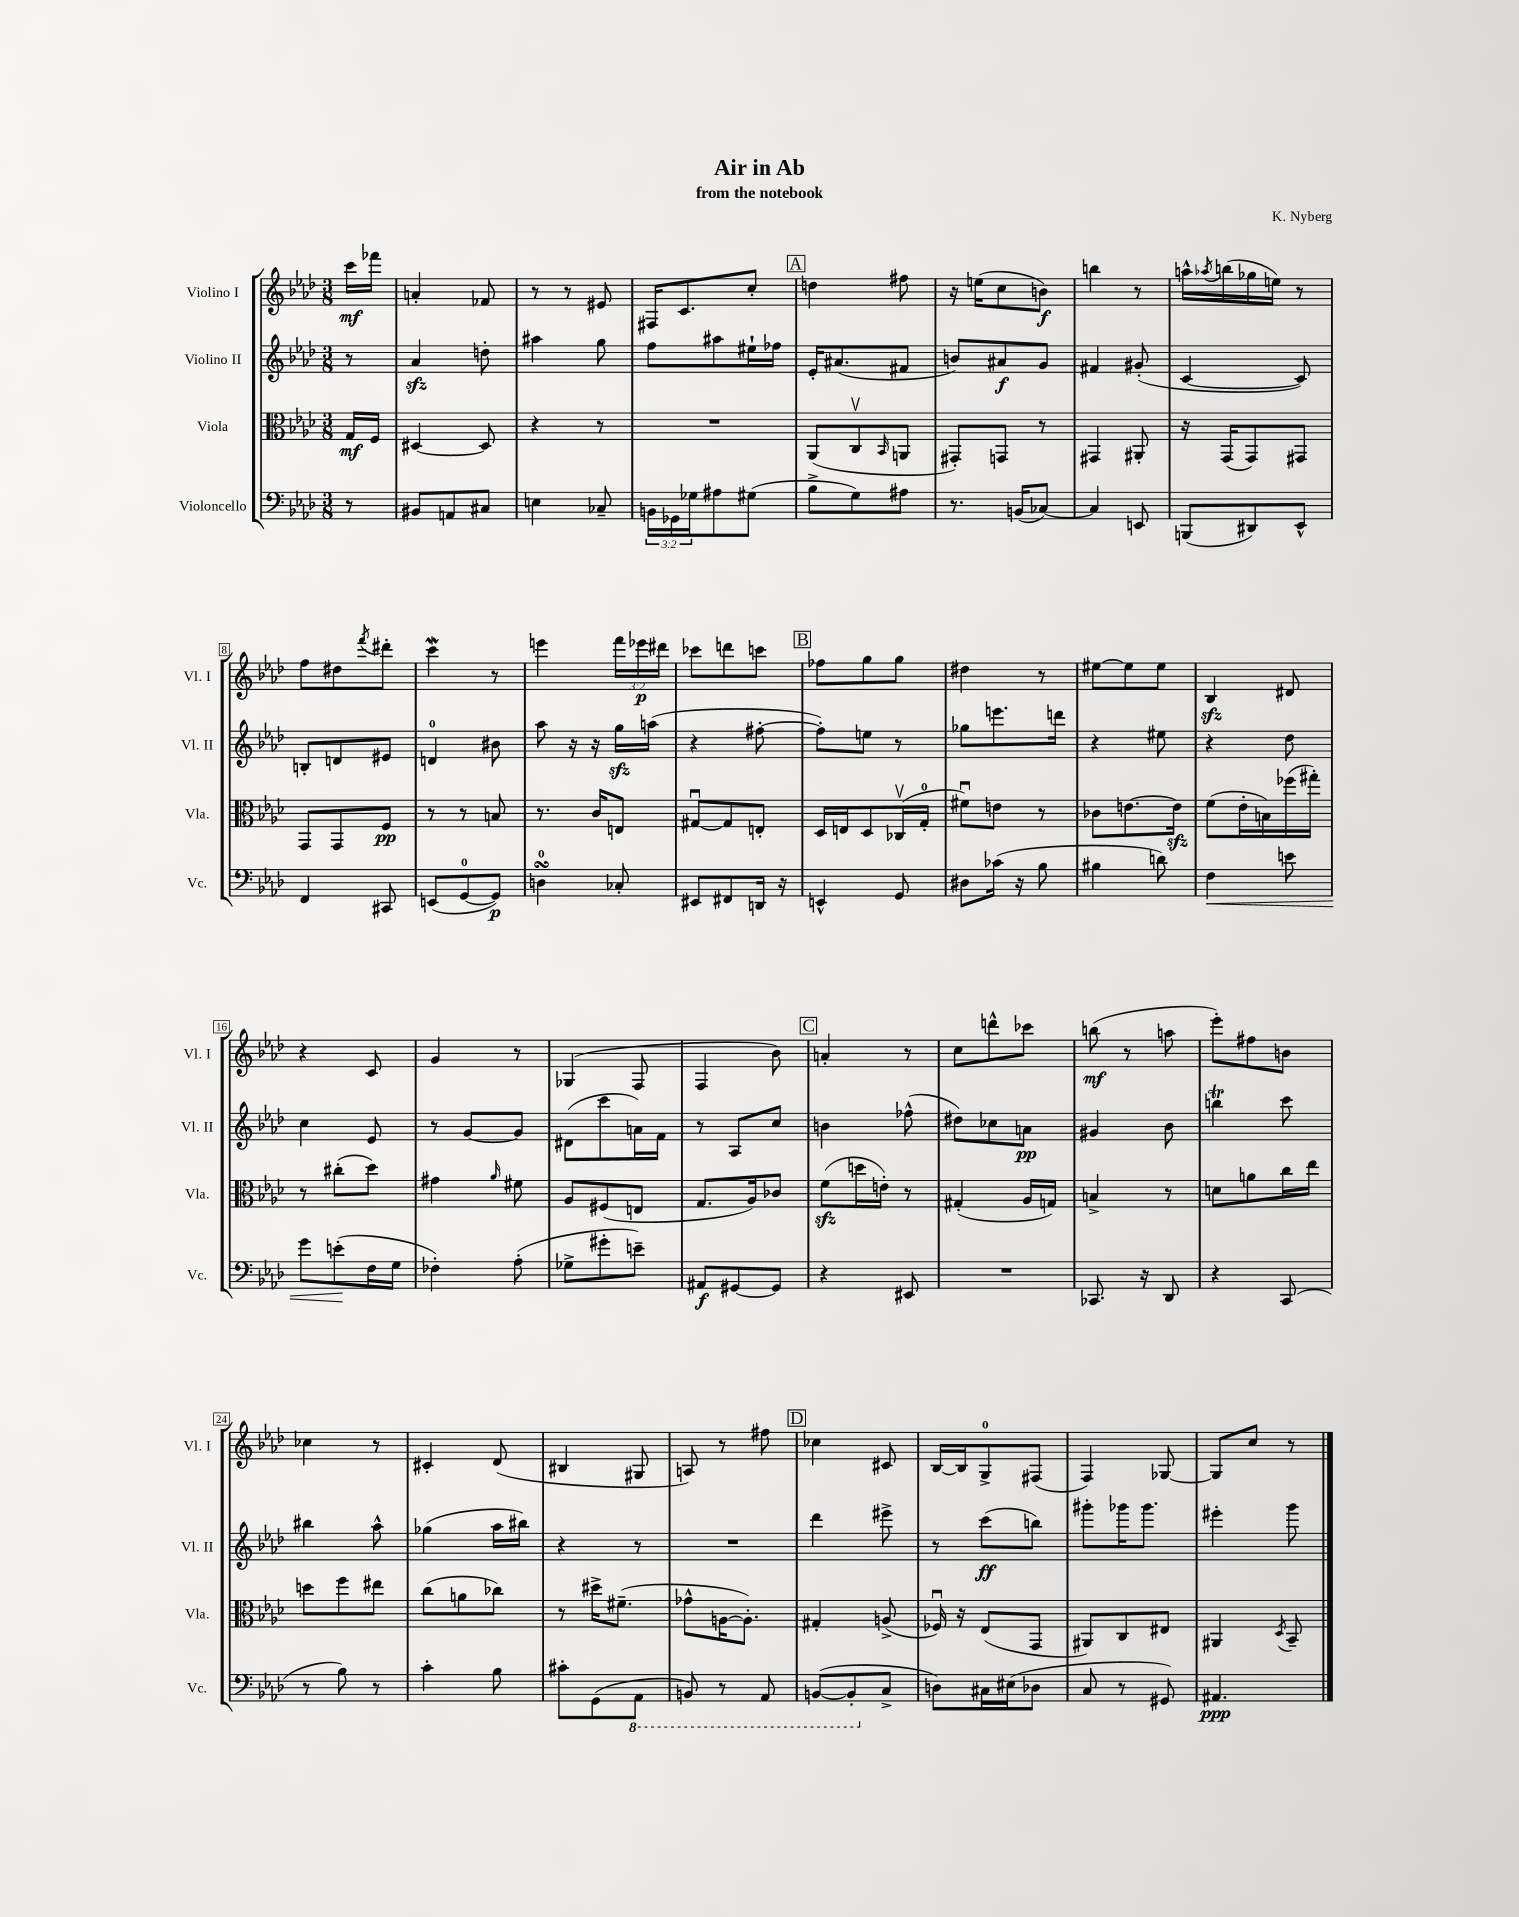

**kern	**dynam	**kern	**dynam	**kern	**dynam	**kern	**dynam
*part4	*part4	*part3	*part3	*part2	*part2	*part1	*part1
*staff4	*staff4	*staff3	*staff3	*staff2	*staff2	*staff1	*staff1
*I"Violoncello	*	*I"Viola	*	*I"Violino II	*	*I"Violino I	*
*I'Vc.	*	*I'Vla.	*	*I'Vl. II	*	*I'Vl. I	*
*clefF4	*	*clefC3	*	*clefG2	*	*clefG2	*
*k[b-e-a-d-]	*	*k[b-e-a-d-]	*	*k[b-e-a-d-]	*	*k[b-e-a-d-]	*
*M3/8	*	*M3/8	*	*M3/8	*	*M3/8	*
=	=	=	=	=	=	=	=
8r	.	16G/LL	mf	8r	.	16ccc\LL	mf
.	.	16F/JJ	.	.	.	16fff-X\JJ	.
=1	=1	=1	=1	=1	=1	=1	=1
8BB#X/L	.	[4D#X/	.	4a-zz/	.	4an'/	.
8AAn/	.	.	.	.	.	.	.
8C#X/J	.	8D#/]	.	8ddn'\	.	8f-X/	.
=2	=2	=2	=2	=2	=2	=2	=2
4En\	.	4r	.	4aa#X\	.	8r	.
.	.	.	.	.	.	8r	.
8C-X~/	.	8r	.	8gg\	.	8e#X/	.
=3	=3	=3	=3	=3	=3	=3	=3
24BBn\LL	.	4.r	.	8ff\L	.	16F#X/KL	.
24GG-X\	.	.	.	.	.	.	.
.	.	.	.	.	.	8.c/	.
24G-X\J	.	.	.	.	.	.	.
8A#X\	.	.	.	8aa#X\	.	.	.
(8G#X\J	.	.	.	16ee#X`\L	.	8cc'/J	.
.	.	.	.	16ff-X\JJ	.	.	.
!!LO:REH:place=s1:t=A
=4	=4	=4	=4	=4	=4	=4	=4
8B-^\L	.	(8AA-/L	.	16e-'/KL	.	4ddn\	.
.	.	.	.	(8.a#X/	.	.	.
8G\)	.	8Cv/	.	.	.	.	.
.	.	16qqBB-/	.	.	.	.	.
8A#X\J	.	8AAn/J	.	8f#X/J	.	8ff#X\	.
=5	=5	=5	=5	=5	=5	=5	=5
8.r	.	8GG#X'/L)	.	8bn/L)	.	16r	.
.	.	.	.	.	.	(16een\KL	.
.	.	8GGn/J	.	8a#X/	f	8cc\	.
(16BBn/KL	.	.	.	.	.	.	.
[8C-X/J)	.	8r	.	8g/J	.	8bn\J)	f
=6	=6	=6	=6	=6	=6	=6	=6
4C-/]	.	4GG#X/	.	4f#X/	.	4bbn\	.
8EEn/	.	8AA#X'/	.	(8g#X'/	.	8r	.
=7	=7	=7	=7	=7	=7	=7	=7
(8BBBn/L	.	16r	.	[4c/	.	16aan^^\LL	.
.	.	.	.	.	.	8qaa-X/	.
.	.	(16GG/KL	.	.	.	(16bbn\	.
8DD#X/)	.	8GG/)	.	.	.	16gg-X\	.
.	.	.	.	.	.	16een\JJ)	.
8EE-^^/J	.	8GG#X/J	.	8c/])	.	8r	.
!!LO:LB:g=z
=8	=8	=8	=8	=8	=8	=8	=8
4FF/	.	8GG/L	.	8Bn'/L	.	8ff\L	.
.	.	8GG/	.	8dn/	.	8dd#X\	.
.	.	.	.	.	.	8qfff/	.
8CC#X/	.	8F/J	pp	8e#X/J	.	8ddd#X'\J	.
=9	=9	=9	=9	=9	=9	=9	=9
(8EEn/L	.	8r	.	4dn/	.	4cccW\	.
[8GG/	.	8r	.	.	.	.	.
8GG/J])	p	8Bn/	.	8b#X\	.	8r	.
=10	=10	=10	=10	=10	=10	=10	=10
4DnsSsS\	.	8.r	.	8aa-\	.	4eeen\	.
.	.	.	.	16r	.	.	.
.	.	16c/KL	.	16r	.	.	.
8C-X'/	.	8En/J	.	16ggzz\LL	.	24fff\LL	.
.	.	.	.	.	.	24eee-X\	p
.	.	.	.	(16aan\JJ	.	.	.
.	.	.	.	.	.	24ddd#X\JJ	.
=11	=11	=11	=11	=11	=11	=11	=11
8EE#X/L	.	[8G#Xu/L	.	4r	.	8ccc-X\L	.
8FF#X/	.	8G#/]	.	.	.	8dddn\	.
16DDn/Jk	.	8En'/J	.	[8ff#X'\	.	8cccn\J	.
16r	.	.	.	.	.	.	.
!!LO:REH:place=s1:t=B
=12	=12	=12	=12	=12	=12	=12	=12
4EEn^^/	.	16D-/LL	.	8ff#'\L])	.	8ff-X\L	.
.	.	16En/J	.	.	.	.	.
.	.	8D-/	.	8een\J	.	8gg\	.
8GG/	.	(16C-Xv/L	.	8r	.	8gg\J	.
.	.	16G'/JJ	.	.	.	.	.
=13	=13	=13	=13	=13	=13	=13	=13
8D#X\L	.	8f#Xu\L)	.	8gg-X\L	.	4dd#X\	.
(16c-X\Jk	.	8en\J	.	8.eeen\	.	.	.
16r	.	.	.	.	.	.	.
8B-\	.	8r	.	.	.	8r	.
.	.	.	.	16dddn\Jk	.	.	.
=14	=14	=14	=14	=14	=14	=14	=14
4B#X\	.	8c-X\L	.	4r	.	[8ee#X\L	.
.	.	[8.en\	.	.	.	8ee#\]	.
8dn\)	.	.	.	8ee#X\	.	8ee#\J	.
.	.	16ezz\Jk]	.	.	.	.	.
=15	=15	=15	=15	=15	=15	=15	=15
!	!LO:HP:b	!	!	!	!	!	!
4F\	<	(8f\L	.	4r	.	4B-zz/	.
.	.	16e-'\L	.	.	.	.	.
.	.	16Bn\)	.	.	.	.	.
8en\	.	(16ff-X\	.	8dd-\	.	8d#X/	.
.	.	16gg#X'\JJ)	.	.	.	.	.
!!LO:LB:g=z
=16	=16	=16	=16	=16	=16	=16	=16
8g\L	.	8r	.	4cc\	.	4r	.
(8en'\	.	(8cc#X'\L	.	.	.	.	.
16F\L	[	8dd-\J)	.	8e-/	.	8c/	.
16G\JJ	.	.	.	.	.	.	.
=17	=17	=17	=17	=17	=17	=17	=17
4F-X'\)	.	4g#X\	.	8r	.	4g/	.
.	.	.	.	[8g/L	.	.	.
.	.	16qqa-/	.	.	.	.	.
(8A-'\	.	8f#X\	.	8g/J]	.	8r	.
=18	=18	=18	=18	=18	=18	=18	=18
8G-X^\L	.	8A-/L	.	(8d#X\L	.	(4G-X/	.
8g#X'\	.	(8F#X/	.	8ccc\	.	.	.
8en~\J)	.	8En/J	.	16an\L)	.	8F/	.
.	.	.	.	16f\JJ	.	.	.
=19	=19	=19	=19	=19	=19	=19	=19
8AA#X/L	f	8.G/L	.	8r	.	4F/	.
[8GG#X/	.	.	.	8A-/L	.	.	.
.	.	16A-/k)	.	.	.	.	.
8GG#/J]	.	8c-X/J	.	8cc/J	.	8b-\)	.
!!LO:REH:place=s1:t=C
=20	=20	=20	=20	=20	=20	=20	=20
4r	.	(8fzz\L	.	4bn\	.	4an'/	.
.	.	16ddn\L	.	.	.	.	.
.	.	16en'\JJ)	.	.	.	.	.
8EE#X/	.	8r	.	(8ff-X^^\	.	8r	.
=21	=21	=21	=21	=21	=21	=21	=21
4.r	.	(4G#X'/	.	8dd#X\L)	.	8cc\L	.
.	.	.	.	8cc-X\	.	8dddn^^\	.
.	.	16A-/LL	.	8an\J	pp	8ccc-X\J	.
.	.	16Gn/JJ)	.	.	.	.	.
=22	=22	=22	=22	=22	=22	=22	=22
8.CC-X/	.	4Bn^/	.	4g#X/	.	(8bbn\	mf
.	.	.	.	.	.	8r	.
16r	.	.	.	.	.	.	.
8DD-/	.	8r	.	8b-\	.	8aan\	.
=23	=23	=23	=23	=23	=23	=23	=23
4r	.	8dn\L	.	4bbnt\	.	8eee-'\L)	.
.	.	8an\	.	.	.	8ff#X\	.
(8CC/	.	16cc\L	.	8ccc\	.	8bn\J	.
.	.	16ee-\JJ	.	.	.	.	.
!!LO:LB:g=z
=24	=24	=24	=24	=24	=24	=24	=24
8r	.	8ddn\L	.	4bb#X\	.	4cc-X\	.
8B-\)	.	8ff\	.	.	.	.	.
8r	.	8ee#X\J	.	8aa-^^\	.	8r	.
=25	=25	=25	=25	=25	=25	=25	=25
4c'\	.	(8cc\L	.	(4gg-X\	.	4c#X'/	.
.	.	8an\	.	.	.	.	.
8B-\	.	8cc-X\J)	.	16aa-\LL	.	(8d-/	.
.	.	.	.	16bb#X\JJ)	.	.	.
=26	=26	=26	=26	=26	=26	=26	=26
8c#X'\L	.	8r	.	4r	.	4B#X/	.
(8GG\	.	16dd#X^\KL	.	.	.	.	.
.	.	(8.f#X~\J	.	.	.	.	.
*8ba	*	*	*	*	*	*	*
8AAA-\J	.	.	.	8r	.	8G#X/	.
=27	=27	=27	=27	=27	=27	=27	=27
8BBBn/)	.	8g-X^^\L	.	4.r	.	8An/)	.
8r	.	[16An\K	.	.	.	8r	.
.	.	8.A'\J])	.	.	.	.	.
8AAA-/	.	.	.	.	.	8ff#X\	.
!!LO:REH:place=s1:t=D
=28	=28	=28	=28	=28	=28	=28	=28
([8BBBn/L	.	4G#X'/	.	4ddd-\	.	4cc-X\	.
8BBB'/]	.	.	.	.	.	.	.
*X8ba	*	*	*	*	*	*	*
8C^/J	.	(8An^/	.	8eee#X^\	.	8c#X/	.
=29	=29	=29	=29	=29	=29	=29	=29
8Dn\L)	.	16F-Xu/)	.	8r	.	[16B-/LL	.
.	.	16r	.	.	.	16B-/J]	.
16C#X\L	.	(8E-/L	.	(8ccc\L	ff	8G^/	.
(16E#X\J	.	.	.	.	.	.	.
8D-X\J	.	8GG/J	.	8bbn\J)	.	(8F#X/J	.
=30	=30	=30	=30	=30	=30	=30	=30
8C/	.	8AA#X/L)	.	8ggg#X'\L	.	4F/)	.
8r	.	8C/	.	16ggg-X\K	.	.	.
.	.	.	.	8.ggg-\J	.	.	.
8GG#X/)	.	8E#X/J	.	.	.	[8G-X/	.
=31	=31	=31	=31	=31	=31	=31	=31
4.AA#X/	ppp	4AA#X/	.	4eee#X'\	.	8G-/L]	.
.	.	.	.	.	.	8cc/J	.
.	.	8qD-/	.	.	.	.	.
.	.	8BB-~/	.	8ggg\	.	8r	.
==	==	==	==	==	==	==	==
*-	*-	*-	*-	*-	*-	*-	*-
